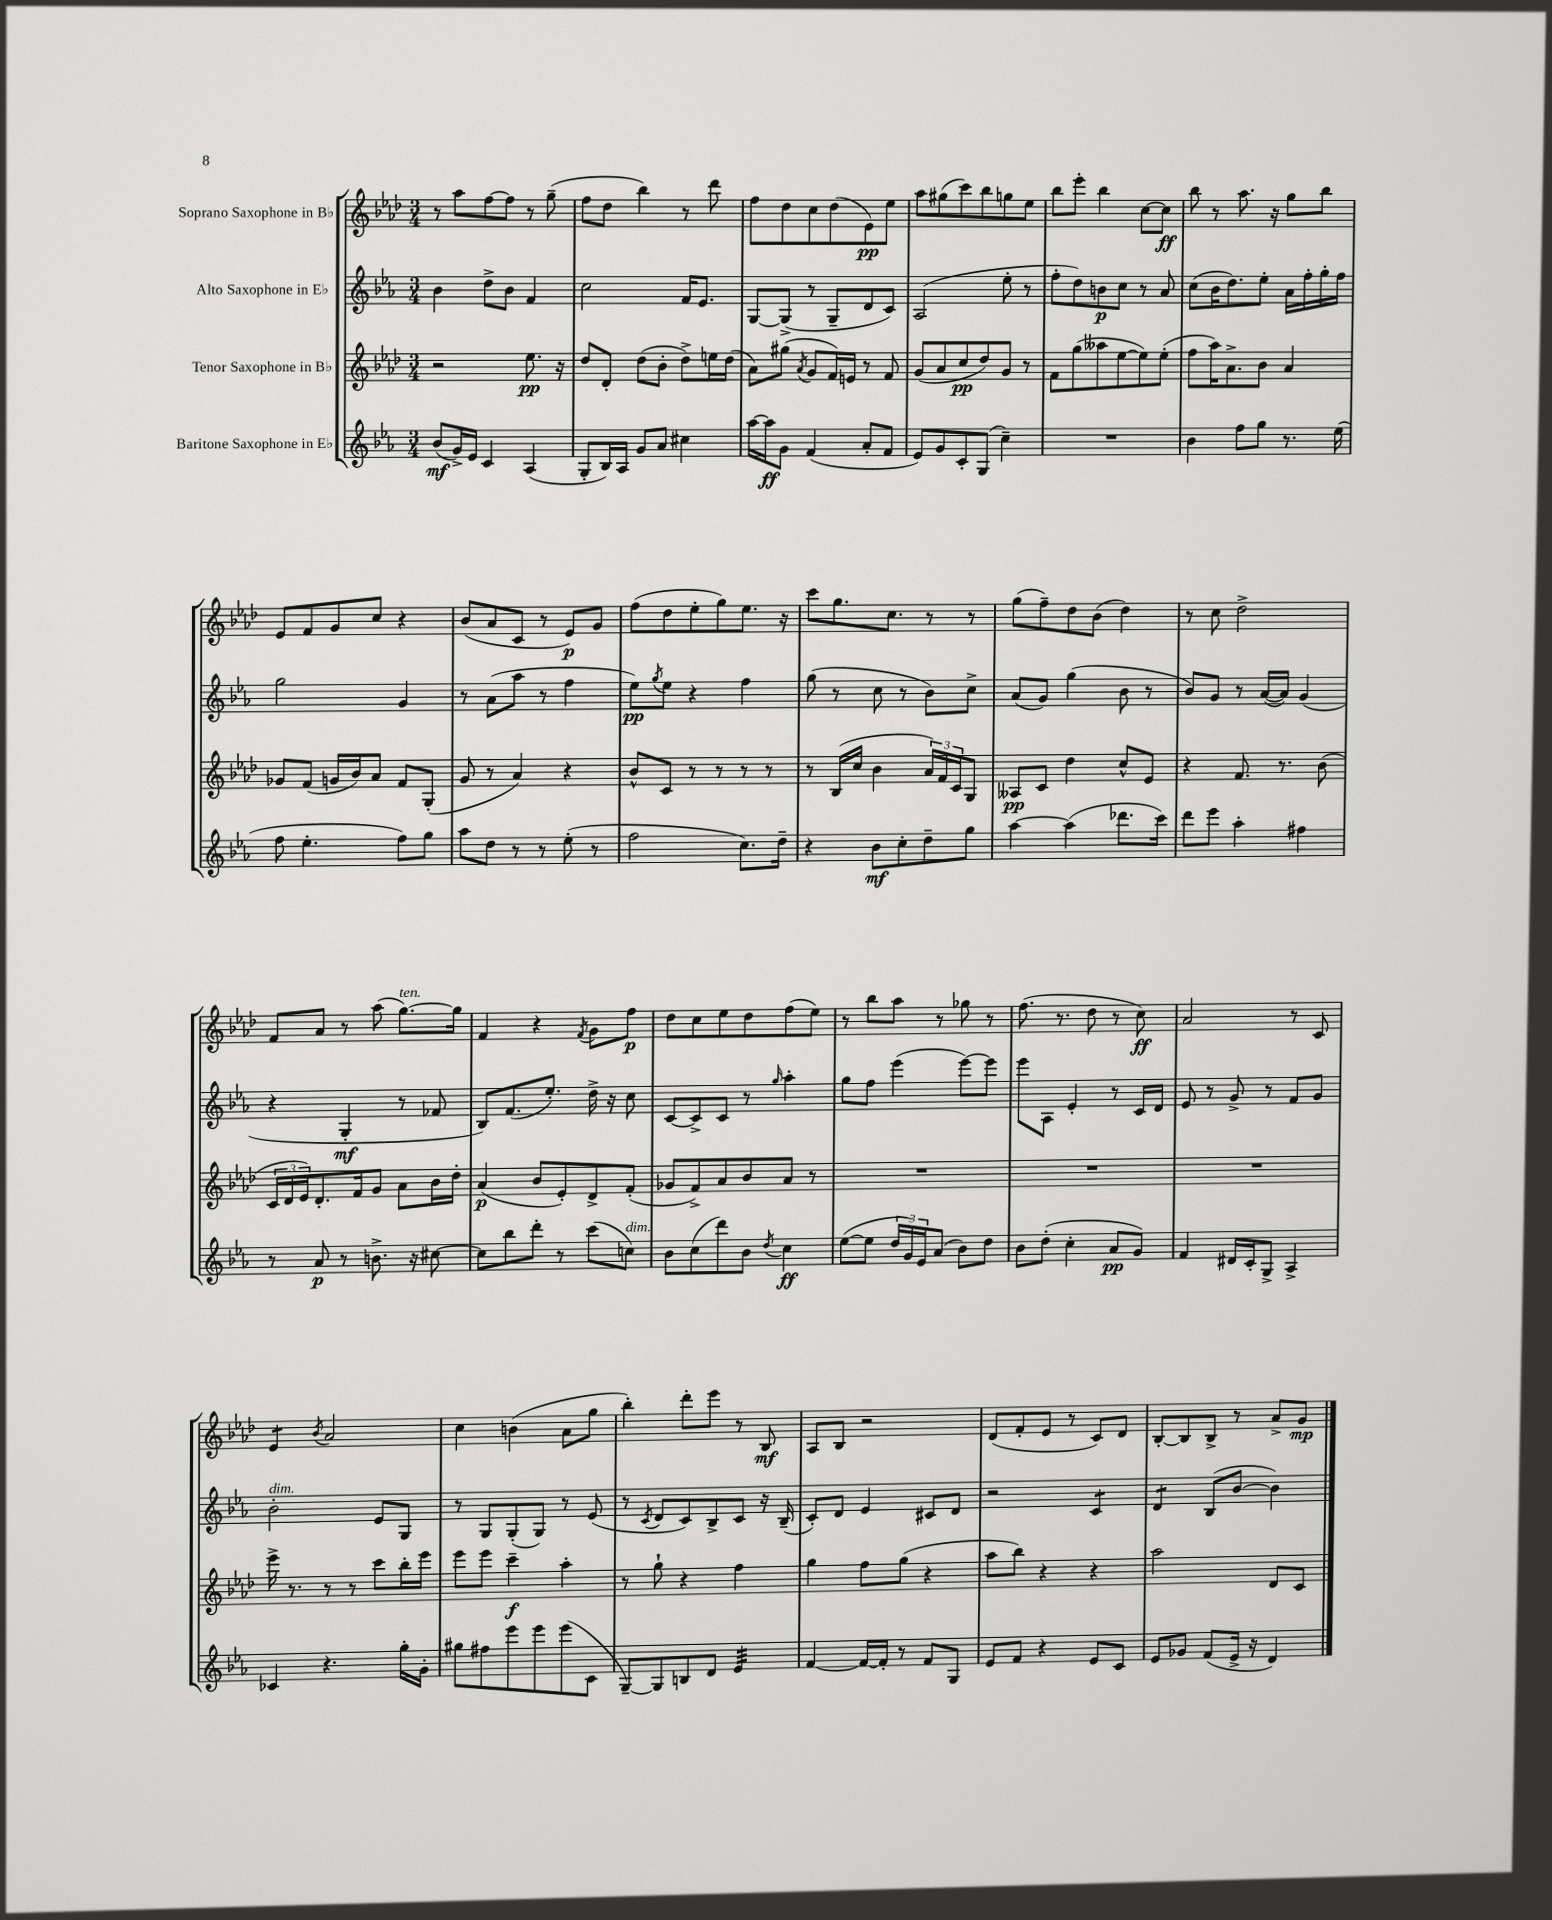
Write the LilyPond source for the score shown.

<<
\new StaffGroup <<
\new Staff = "s0" \with { instrumentName = "Soprano Saxophone in Bb" } {
    \clef treble \key aes \major \numericTimeSignature \time 3/4
    r8 aes''8 f''8~ f''8 r8 g''8--( |
    f''8 des''8 bes''4) r8 des'''8 |
    f''8 des''8 c''8 des''8( ees'8\pp) ees''8 |
    aes''8 gis''8( c'''8) bes''8 g''8 ees''8 |
    bes''8 ees'''8-. bes''4 c''8~ c''8\ff |
    bes''8 r8 aes''8. r16 g''8 bes''8 |
    ees'8 f'8 g'8 c''8 r4 |
    bes'8( aes'8 c'8 r8 ees'8\p) g'8 |
    f''8( des''8 ees''8-. g''8) ees''8. r16 |
    c'''8 g''8. c''8. r8 r8 |
    g''8( f''8--) des''8 bes'8( des''4) |
    r8 c''8 des''2-> |
    f'8 aes'8 r8 aes''8( g''8.~^\markup { \italic "ten." }) g''16 |
    f'4 r4 \acciaccatura { f'8 } g'8 f''8\p |
    des''8 c''8 ees''8 des''8 f''8( ees''8) |
    r8 bes''8 aes''8 r8 ges''8 r8 |
    f''8.( r8. des''8 r8 c''8\ff) |
    aes'2 r8 c'8 |
    ees'4:8 \acciaccatura { bes'8 } aes'2 |
    c''4 b'4( aes'8 g''8 |
    bes''4-.) des'''8-. ees'''8 r8 bes8\mf |
    aes8 bes8 r2 |
    des'8( f'8-. ees'8 r8 c'8) des'8 |
    bes8~-. bes8 bes8-> r8 aes'8-> g'8\mp \bar "|." |
}
\new Staff = "s1" \with { instrumentName = "Alto Saxophone in Eb" } {
    \clef treble \key ees \major \numericTimeSignature \time 3/4
    bes'4 d''8-> bes'8 f'4 |
    c''2 f'16 ees'8. |
    g8~ g8->( r8 g8-- d'8 c'8) |
    aes2( ees''8-. r8 |
    f''8-. d''8) b'8\p c''8 r8 aes'8 |
    c''8( bes'16 d''8.) ees''8-. aes'16 f''16-. g''16-. f''16 |
    g''2 g'4 |
    r8 aes'8( aes''8 r8 f''4 |
    ees''8\pp) \acciaccatura { g''8 } ees''8 r4 f''4 |
    g''8( r8 c''8 r8 bes'8) c''8-> |
    aes'8( g'8) g''4( bes'8 r8 |
    bes'8) g'8 r8 aes'16~( aes'16) g'4( |
    r4 g4-.\mf r8 fes'8 |
    bes8) f'8.( ees''8.-.) d''16-> r16 c''8 |
    c'8~ c'8-> c'8 r8 \grace { g''16 } aes''4-. |
    g''8 f''8 ees'''4( ees'''8~) ees'''8 |
    ees'''8 aes8 ees'4-. r8 c'16 d'16 |
    ees'8 r8 g'8-> r8 f'8 g'8 |
    bes'2-.^\markup { \italic "dim." } ees'8 g8 |
    r8 g8 g8-.( g8) r8 ees'8( |
    r8 \acciaccatura { c'8 } d'8 c'8) bes8-> c'8 r16 bes16--( |
    c'8-.) d'8 ees'4 cis'8 d'8 |
    r2 c'4:8 |
    d'4:8 bes8( bes'8~ bes'4) \bar "|." |
}
\new Staff = "s2" \with { instrumentName = "Tenor Saxophone in Bb" } {
    \clef treble \key aes \major \numericTimeSignature \time 3/4
    r2 ees''8.\pp r16 |
    des''8 des'8-. des''8( bes'8-. des''8->) e''16 des''16( |
    aes'8) gis''8( \acciaccatura { aes'8 } g'8 f'16) e'16 r8 f'8 |
    g'8( aes'8 c''8\pp des''8) g'8 r8 |
    f'8 g''8( aeses''8 ees''8~ ees''8) ees''8-.( |
    f''8 aes''16) aes'8.-> bes'8 aes'4 |
    ges'8 f'8( g'16 bes'16) aes'8 f'8 g8-.( |
    g'8 r8 aes'4) r4 |
    bes'8-^ c'8 r8 r8 r8 r8 |
    r8 bes16( c''16 bes'4 \tuplet 3/2 { aes'16) f'16 c'16 } g8 |
    aeses8\pp c'8 des''4 c''8-^ ees'8 |
    r4 f'8. r8. bes'8( |
    \tuplet 3/2 { c'16 des'16 ees'16) } des'8.-. f'16 g'8 aes'8 bes'16 des''16-. |
    aes'4\p( bes'8 ees'8-.) des'8-> f'8-.( |
    ges'8 f'8->) aes'8 bes'8 aes'8 r8 |
    R2. |
    R2. |
    R2. |
    ees'''16-> r8. r8 r8 c'''8 bes''16-. ees'''16 |
    ees'''8 ees'''8 c'''4--\f aes''4-. |
    r8 g''8-! r4 f''4 |
    g''4 f''8 g''8( r4 |
    aes''8 bes''8) r4 r4 |
    aes''2 des'8 c'8 \bar "|." |
}
\new Staff = "s3" \with { instrumentName = "Baritone Saxophone in Eb" } {
    \clef treble \key ees \major \numericTimeSignature \time 3/4
    bes'8\mf( g'16->) ees'16 c'4 aes4( |
    g8-. bes16) aes16 g'8 aes'8 cis''4 |
    aes''16~ aes''16\ff g'8 f'4( aes'8-. f'8 |
    ees'8) g'8 c'8-. g8( c''4--) |
    R2. |
    bes'4 f''8 g''8 r8. ees''16( |
    f''8 ees''4.-. f''8) g''8 |
    aes''8 d''8 r8 r8 ees''8-.( r8 |
    f''2 c''8.) d''16-- |
    r4 bes'8\mf c''8-. d''8-- g''8 |
    aes''4~ aes''4( des'''8. c'''16) |
    d'''8 ees'''8 aes''4-. fis''4 |
    r8 aes'8\p r8 b'8.-> r16 cis''8~ |
    cis''8 bes''8 d'''8-. r8 c'''8( c''8^\markup { \italic "dim." }) |
    bes'8 c''8( d'''8) bes'8 \acciaccatura { d''8 } c''4\ff |
    ees''8~( ees''8 \tuplet 3/2 { d''16 g'16) ees'16 } aes'8( bes'8) d''8 |
    bes'8 d''8-.( c''4-. aes'8\pp g'8) |
    f'4 dis'16 c'16-. g8-> aes4-> |
    ces'4 r4. g''16-. g'16-. |
    gis''8 fis''8 ees'''8 ees'''8 ees'''8( c'8 |
    g8~--) g8 b8 d'8 ees'4:32 |
    f'4~ f'16~ f'16-. r8 f'8 g8 |
    ees'8 f'8 r4 ees'8 c'8 |
    ees'8 ges'8 f'8( ees'16-> r16 d'4) \bar "|." |
}
>>
>>
\layout { \context { \Score \remove "Bar_number_engraver" } }
